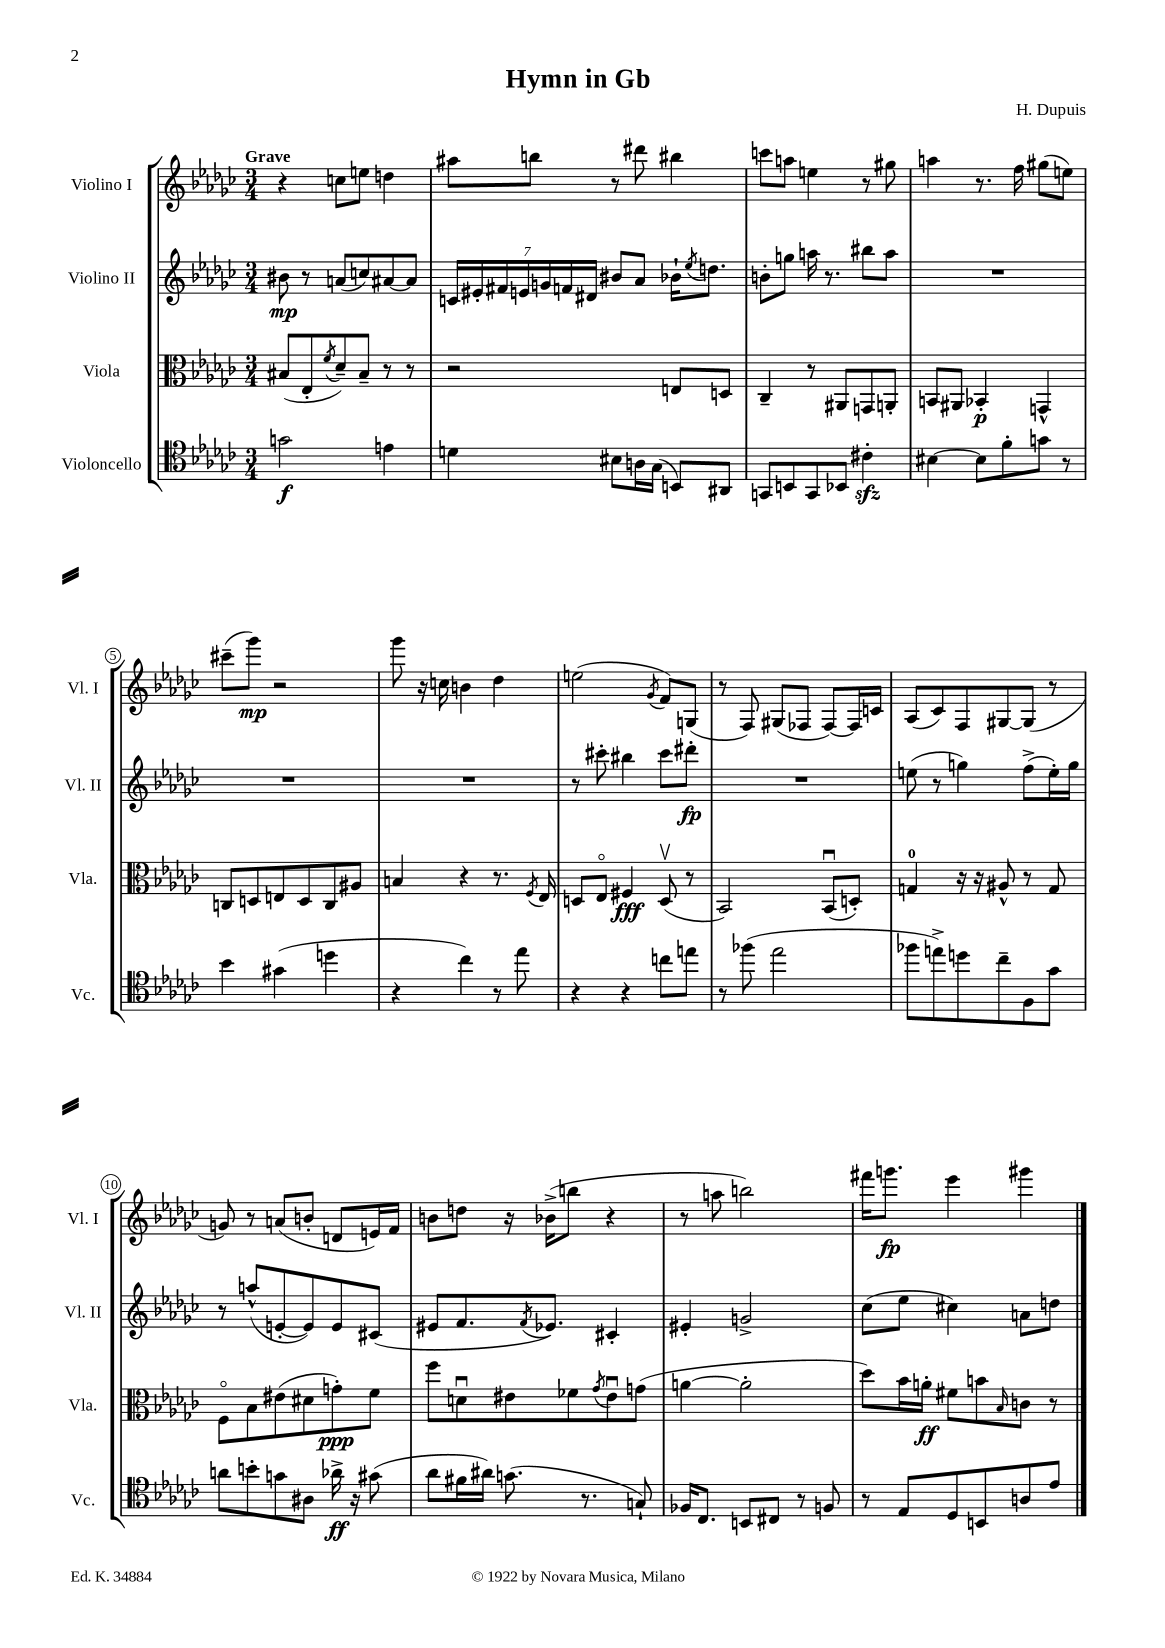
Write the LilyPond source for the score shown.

\header { title = "Hymn in Gb" composer = "H. Dupuis" }
<<
\new StaffGroup <<
\new Staff = "s0" \with { instrumentName = "Violino I" shortInstrumentName = "Vl. I" } {
    \clef treble \key ges \major \numericTimeSignature \time 3/4 \tempo "Grave"
    r4 c''8 e''8 d''4 |
    ais''8 b''8 r8 dis'''8 bis''4 |
    c'''8 a''8 e''4 r8 gis''8 |
    a''4 r8. f''16 gis''8( e''8) |
    cis'''8--( ges'''8\mp) r2 |
    ges'''8 r16 c''16 b'4 des''4 |
    e''2( \acciaccatura { ges'8 } f'8) g8( |
    r8 f8) gis8( fes8 fes8~) fes16 c'16 |
    aes8( ces'8) f8 gis8~ gis8( r8 |
    g'8) r8 a'8( b'8-. d'8 e'16) f'16 |
    b'8 d''8 r16 bes'16->( b''8 r4 |
    r8 a''8 b''2) |
    fis'''16 g'''8.\fp ees'''4 gis'''4 \bar "|." |
}
\new Staff = "s1" \with { instrumentName = "Violino II" shortInstrumentName = "Vl. II" } {
    \clef treble \key ges \major \numericTimeSignature \time 3/4
    bis'8\mp r8 a'8( c''8) ais'8~ ais'8 |
    \tuplet 7/4 { c'16 eis'16-. fis'16 e'16 g'16 f'16 dis'16 } bis'8 aes'8 bes'16-! \acciaccatura { ees''8 } d''8. |
    b'8-. g''8 a''16 r8. bis''8 a''8 |
    R2. |
    R2. |
    R2. |
    r8 cis'''8-. bis''4 cis'''8 dis'''8-.\fp |
    R2. |
    e''8( r8 g''4) f''8->( e''16-.) g''16 |
    r8 a''8-^( e'8~-. e'8) e'8 cis'8( |
    eis'8 f'8. \acciaccatura { f'8 } ees'8.) cis'4-. |
    eis'4-. g'2-> |
    ces''8( ees''8 cis''4) a'8 d''8 \bar "|." |
}
\new Staff = "s2" \with { instrumentName = "Viola" shortInstrumentName = "Vla." } {
    \clef alto \key ges \major \numericTimeSignature \time 3/4
    bis8( ees8-. \acciaccatura { f'8 } des'8--) bis8-- r8 r8 |
    r2 e8 d8 |
    ces4-- r8 ais,8 g,8 a,8-. |
    b,8 ais,8 bes,4-.\p g,4-^ |
    c8 d8 e8 d8 c8 ais8 |
    b4 r4 r8. \acciaccatura { f8 } ees16 |
    d8 ees8\flageolet fis4\fff d8\upbow( r8 |
    bes,2) bes,8\downbow( d8-.) |
    g4-0 r16 r16 ais8-^ r8 g8 |
    f8\flageolet bes8 eis'8( dis'8 g'8-.\ppp) f'8 |
    f''8 d'8\downbow eis'8 fes'8 \acciaccatura { ges'8 } eis'8\downbow g'8( |
    a'4~ a'2-. |
    des''8) bes'16 a'16-.\ff fis'8 b'8 \grace { bes16 } c'8 r8 \bar "|." |
}
\new Staff = "s3" \with { instrumentName = "Violoncello" shortInstrumentName = "Vc." } {
    \clef tenor \key ges \major \numericTimeSignature \time 3/4
    g'2\f e'4 |
    d'4 bis8 a16 ges16( b,8) ais,8 |
    g,8 b,8 g,8 bes,8 cis'4-.\sfz |
    bis4~ bis8 f'8-. g'8 r8 |
    bes'4 gis'4( d''4 |
    r4 ces''4) r8 ees''8 |
    r4 r4 c''8 e''8 |
    r8 fes''8( ees''2 |
    fes''8 e''8->) d''8 ces''8-- f8 ges'8 |
    a'8 b'8-. g'8 ais8 aes'16->\ff r16 gis'8( |
    aes'8 fis'16 ais'16) g'8.( r8. g8-!) |
    fes16 ces8. b,8 cis8 r8 f8 |
    r8 ees8 des8 b,8 a8 ees'8 \bar "|." |
}
>>
>>
\layout { \context { \Score \override BarNumber.stencil = #(make-stencil-circler 0.1 0.3 ly:text-interface::print) } }
